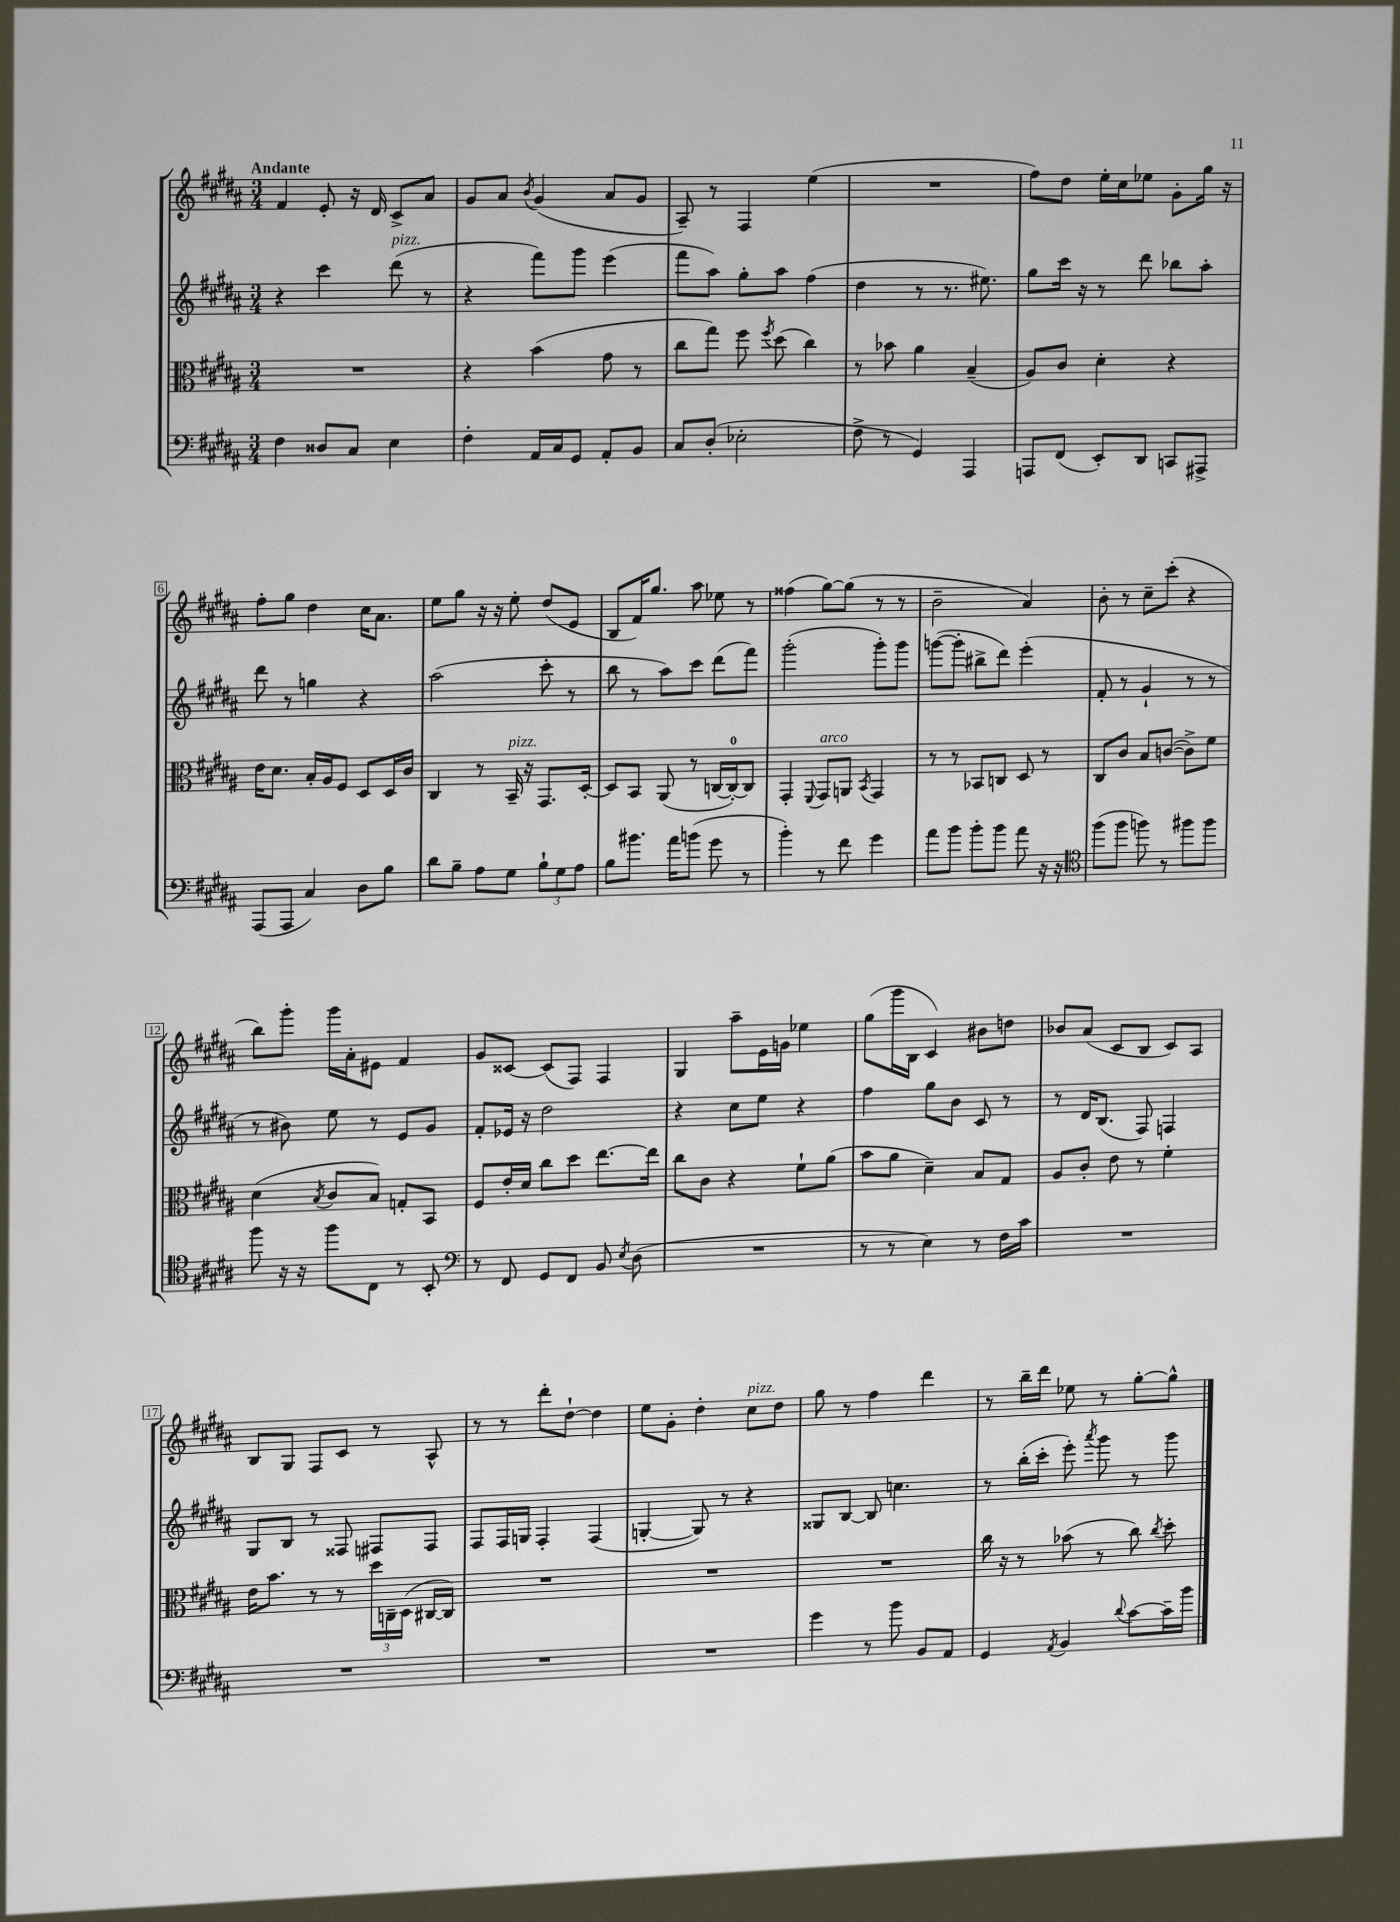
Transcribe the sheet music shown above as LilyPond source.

<<
\new StaffGroup <<
\new Staff = "s0" {
    \clef treble \key b \major \numericTimeSignature \time 3/4 \tempo "Andante"
    \autoBeamOff fis'4 e'8-. r16 dis'16 cis'8[-> ais'8] |
    gis'8[ ais'8] \acciaccatura { b'8 } gis'4( ais'8[ gis'8] |
    ais8--) r8 fis4 e''4( |
    R2. |
    fis''8[) dis''8] e''16[-. cis''16 ees''8] gis'8[-. gis''16] r16 |
    fis''8[-. gis''8] dis''4 cis''16[ ais'8.] |
    e''8[ gis''8] r16 r16 e''8-. dis''8[( e'8] |
    b8[ fis'16) gis''8.] ais''8 ees''8 r8 |
    fisis''4( gis''8[~) gis''8]( r8 r8 |
    b'2-- ais'4) |
    b'8-. r8 cis''8[-- cis'''8]-.( r4 |
    b''8[) gis'''8]-. gis'''16[ ais'16-. eis'8] fis'4 |
    gis'8[ cisis'8]~ cisis'8[( fis8]) fis4 |
    gis4 ais''8[-- e'16 g'16] ees''4 |
    gis''8[( gis'''16 b16] cis'4) bis'8[ d''8] |
    bes'8[ ais'8]( cis'8[ b8] cis'8[) ais8] |
    b8[ gis8] fis8[ cis'8] r8 ais8-^ |
    r8 r8 dis'''8[-. dis''8]~-! dis''4 |
    e''8[ gis'8]-. dis''4-. cis''8[^\markup { \italic "pizz." } dis''8] |
    gis''8 r8 fis''4 dis'''4 |
    r8 b''16[-- dis'''16] ees''8 r8 gis''8[~-. gis''8]-^ \bar "|." |
}
\new Staff = "s1" {
    \clef treble \key b \major \numericTimeSignature \time 3/4
    \autoBeamOff r4 cis'''4 dis'''8^\markup { \italic "pizz." }( r8 |
    r4 fis'''8[) gis'''8] e'''4( |
    fis'''8[ ais''8]) gis''8[-. ais''8] fis''4( |
    dis''4 r8 r8. eis''8.) |
    gis''8[ cis'''16] r16 r8 dis'''8 bes''8[ ais''8]-. |
    dis'''8 r8 g''4 r4 |
    ais''2( cis'''8-. r8 |
    b''8 r8 ais''8[) cis'''8] dis'''8[( fis'''8]) |
    gis'''2-.( gis'''8[-.) gis'''8] |
    g'''8[~( g'''8]-. bis''8[-> dis'''8]) e'''4-.( |
    fis'8-. r8 gis'4-! r8 r8 |
    r8 bis'8) e''8 r8 e'8[ gis'8] |
    fis'8[-. ees'16] r16 dis''2 |
    r4 cis''8[ e''8] r4 |
    fis''4 gis''8[ b'8] cis'8 r8 |
    r8 dis'16[ b8.]( fis8) f4 |
    gis8[ b8] r8 fisis8 fis8[ fis8] |
    fis8[ fis16 g16] fis4-. fis4( |
    g4~-. g8) r8 r4 |
    gisis8[ b8]~ b8 c''4. |
    r8 b''16[-.( cis'''16]-. e'''8-.) \acciaccatura { ais'''8 } gis'''8 r8 gis'''8 \bar "|." |
}
\new Staff = "s2" {
    \clef alto \key b \major \numericTimeSignature \time 3/4
    \autoBeamOff R2. |
    r4 b'4( gis'8 r8 |
    cis''8[ gis''8]) fis''8 \acciaccatura { fis''8 } dis''8( cis''4) |
    r8 bes'8 ais'4 b4--( |
    ais8[) cis'8] dis'4-. r4 |
    e'16[ dis'8.] b16[-. ais16 fis8] dis8[ dis16 cis'16] |
    cis4 r8 b,16--^\markup { \italic "pizz." } r16 gis,8.[ dis16]~-. |
    dis8[ b,8] ais,8( r8 c16[~ c16-0~-.) c8] |
    gis,4-. \appoggiatura { fis,8 } gis,8[^\markup { \italic "arco" } a,8] \acciaccatura { b,8 } gis,4 |
    r8 r8 bes,8[ c8] dis8 r8 |
    cis8[ cis'8] b8[ c'8]~( c'8[->) fis'8] |
    dis'4( \acciaccatura { b8 } cis'8[ b8]) g8[-. b,8] |
    fis8[ e'16-. dis'16] cis''8[ dis''8] e''8.[~ e''16] |
    cis''8[ cis'8] r4 fis'8[-! ais'8]( |
    b'8[ ais'8] dis'4--) b8[ gis8] |
    ais8[ cis'8]-. e'8 r8 fis'4-. |
    e'16[ b'8.] r8 r8 \tuplet 3/2 { dis''16[ c16-- dis16]( } cis16[~ cis16]) |
    R2. |
    R2. |
    R2. |
    cis''16 r16 r8 bes'8( r8 cis''8) \acciaccatura { cis''8 } dis''8-. \bar "|." |
}
\new Staff = "s3" {
    \clef bass \key b \major \numericTimeSignature \time 3/4
    \autoBeamOff fis4 disis8[ cis8] e4 |
    fis4-. ais,16[ cis16 gis,8] ais,8[-. b,8] |
    cis8[ dis8]-.( ees2-. |
    fis8-> r8 gis,4) ais,,4 |
    a,,8[ fis,8]( e,8[-.) dis,8] c,8[ ais,,8]-> |
    ais,,8[( ais,,8] cis4) dis8[ b8] |
    dis'8[ b8]-- ais8[ gis8] \tuplet 3/2 { b8[-! gis8 ais8] } |
    b8[ bis'8.] ais'16[ b'8]( gis'8 r8 |
    b'4-.) r8 fis'8 gis'4 |
    ais'8[ b'8] b'8[-. b'8] ais'8 r16 r16 |
    \clef tenor fis''8[( fis''8] f''8) r8 fis''8[ fis''8] |
    fis''8 r16 r16 fis''8[ cis8] r8 b,8-. |
    \clef bass r8 fis,8 gis,8[ fis,8] b,8 \acciaccatura { e8 } dis8( |
    R2. |
    r8 r8 e4) r8 fis16[ cis'16] |
    R2. |
    R2. |
    R2. |
    R2. |
    gis'4 r8 b'8 b,8[ ais,8] |
    gis,4 \acciaccatura { ais,8 } b,4 \appoggiatura { dis'8 } cis'8[~ cis'16-- b'16] \bar "|." |
}
>>
>>
\layout { \context { \Score \override BarNumber.stencil = #(make-stencil-boxer 0.1 0.3 ly:text-interface::print) } }
